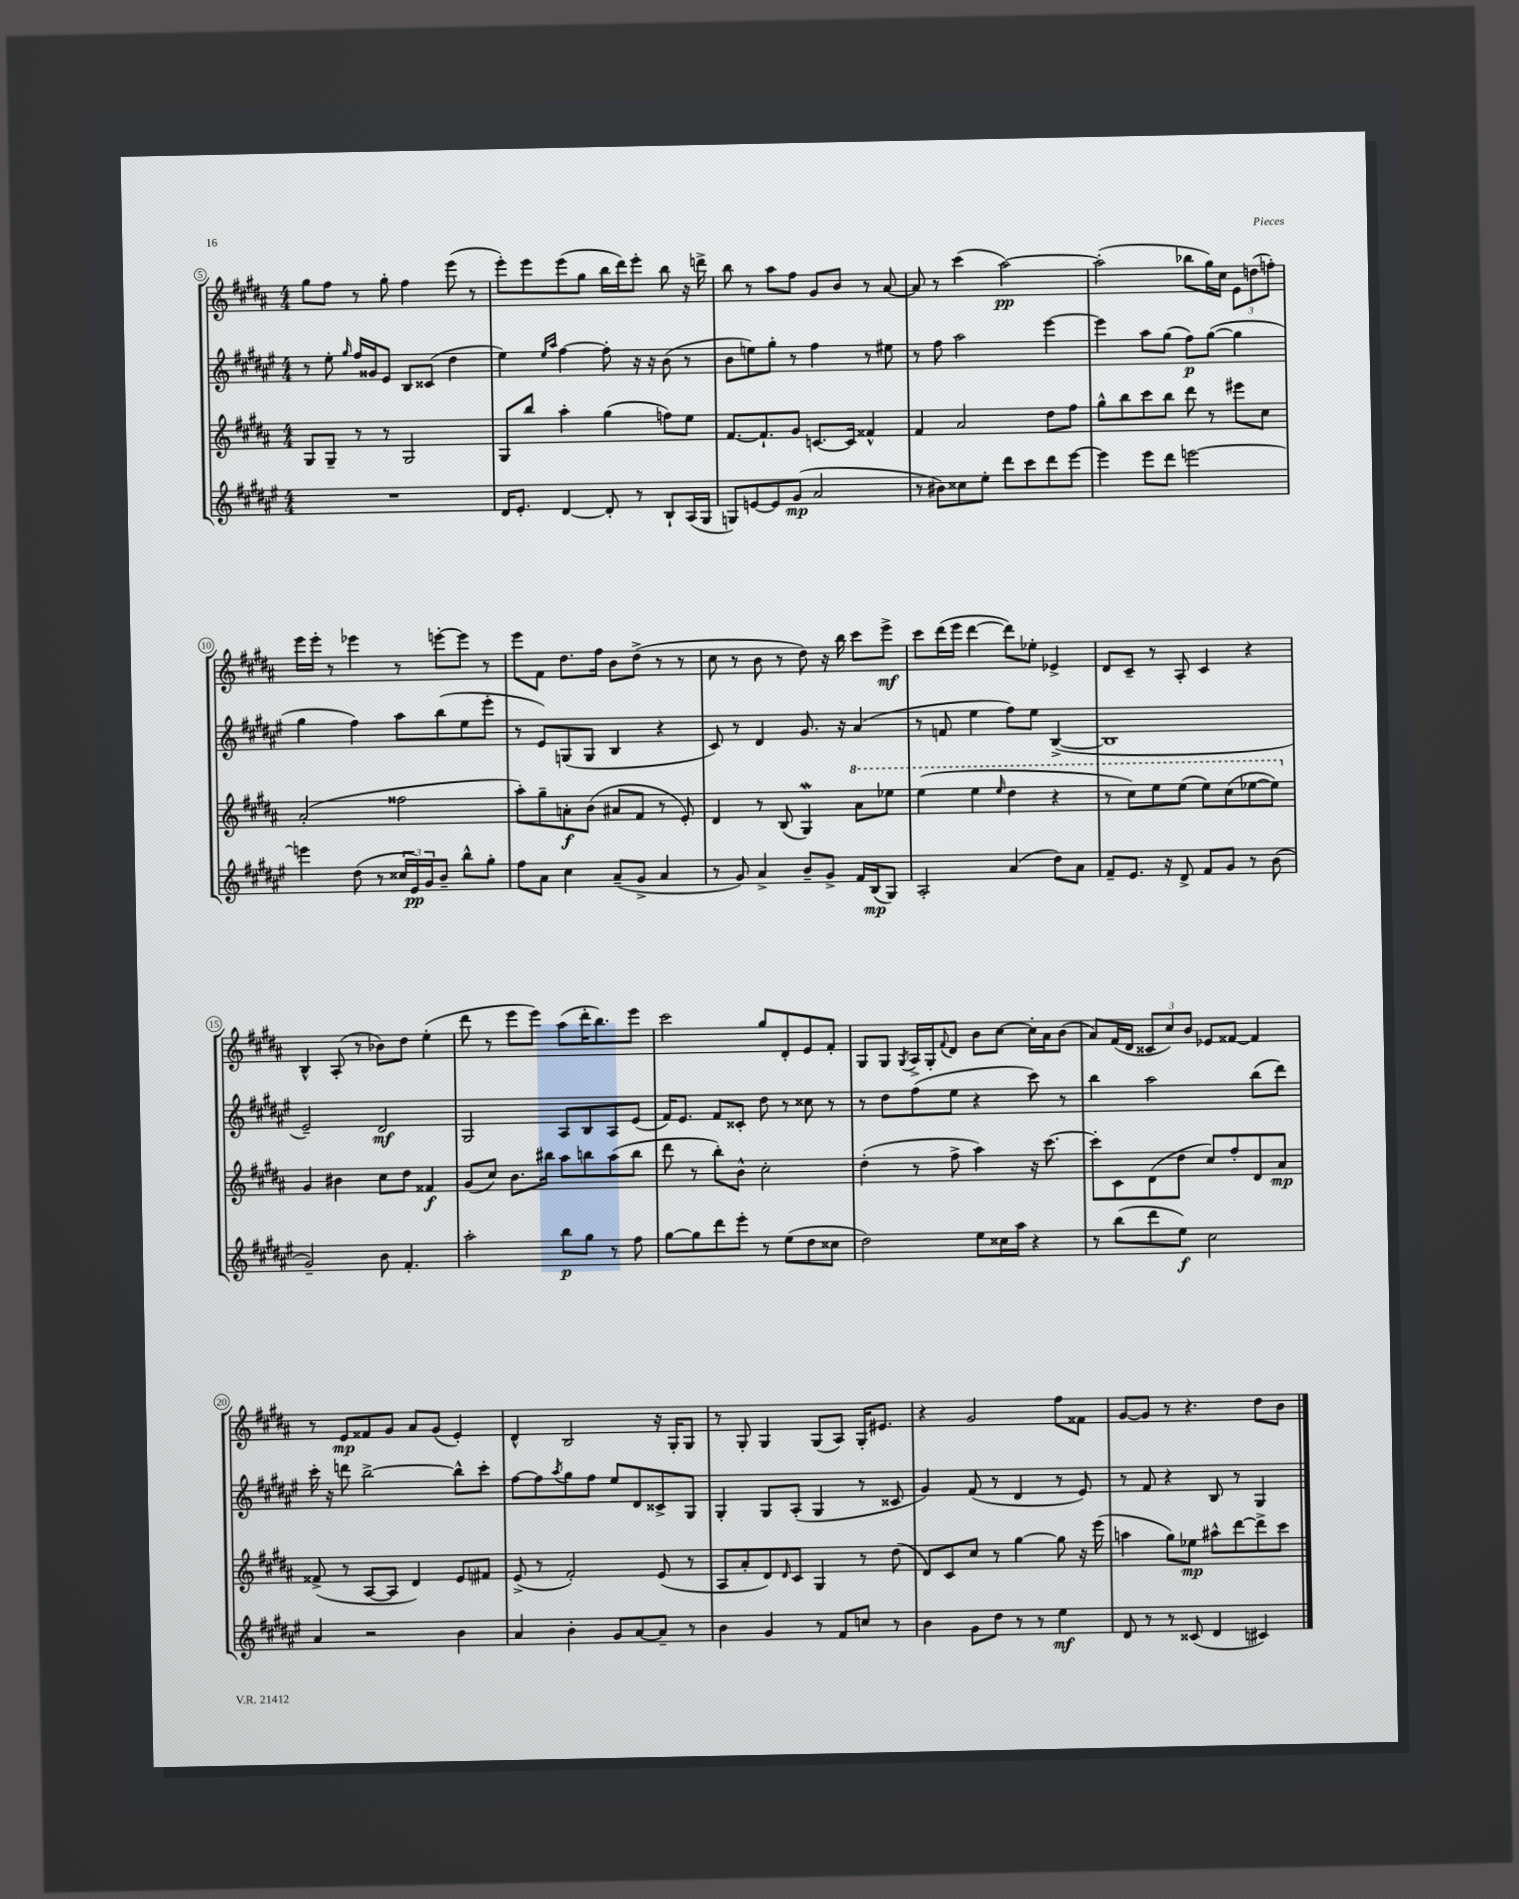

**kern	**kern	**kern	**kern
*staff4	*staff3	*staff2	*staff1
*clefG2	*clefG2	*clefG2	*clefG2
*k[f#c#g#d#a#e#]	*k[f#c#g#d#a#]	*k[f#c#g#d#a#e#]	*k[f#c#g#d#a#]
*M4/4	*M4/4	*M4/4	*M4/4
1r	8G#	8r	8gg#
.	8G#~	8ee#'	8ff#
.	.	16qqgg#	.
.	8r	16ff#	8r
.	.	16g##	.
.	8r	8e#	8gg#'
.	2G#	8B	4ff#
.	.	(8c##	.
.	.	4dd#	(8eee
.	.	.	8r
=	=	=	=
16d#	8G#	4ee#)	8eee')
8.e#'	.	.	.
.	8bb	.	8eee
.	.	16qqee#	.
.	.	16qqaa#	.
[4d#	4aa#'	[4ff#	(8eee
.	.	.	8gg#
8d#']	(4gg#	8ff#']	16bb
.	.	.	16ddd#)
8r	.	16r	8eee'
.	.	16r	.
8B`	8ff)	(8b	8bb
(16A#	8ee	8r	16r
16G#	.	.	16ddd^
=	=	=	=
8G)	[8.f#	8b	8bb
[8e	.	8ee)	8r
.	8.f#`]	.	.
8e]	.	8gg#'	8aa#
(8g#	8g#	8r	8ff#
2a#	[8.c	4ff#	8g#
.	.	.	8b
.	16c]	.	.
.	4f##^^	8r	8r
.	.	8ee#	[8a#
=	=	=	=
8r	4f#	8r	8a#]
8b#)	.	8ff#	8r
8cc##	2a#	2aa#	(4ccc#
8ee#'	.	.	.
8ddd#	.	.	[2aa#)
8ccc#	.	.	.
8ddd#	8dd#	[4eee#	.
[8eee#	8ff#	.	.
=	=	=	=
4eee#]	8gg#^^	4eee#]	(2aa#']
.	8bb	.	.
8eee#	8ccc#	8aa#	.
8ddd#	8bb	(8gg#	.
[2eee	8ddd#	8ff#)	8bb-
.	8r	([8gg#	16gg#)
.	.	.	16cc#
.	8eee#	4gg#]	12e
.	.	.	(12dd
.	8cc#	.	.
.	.	.	12ff')
=	=	=	=
4eee]	(2a#'	4gg#	16eee
.	.	.	16eee'
.	.	.	8r
(8dd#	.	4ff#)	4eee-
8r	.	.	.
24cc##	2ff##	8aa#	8r
24e#)	.	.	.
24g#	.	.	.
8b~	.	(8bb	[8eee'
8bb^^	.	8ee#	8eee]
8gg#'	.	8eee#'	8r
=	=	=	=
8ff#	8aa#')	8r	8eee
8a#	8gg#~	8e#)	8f#
4cc#	8a'	(8G	8.dd#
.	(8b	8G	.
.	.	.	16ff#
(8a#~	8a#	4B	8b
8g#^	8f#	.	(8dd#^
4a#	8r	4r	8r
.	8e')	.	8r
=	=	=	=
8r	4d#	8c#)	8cc#
8g#)	.	8r	8r
4a#^	8r	4d#	8b
.	(8B	.	8r
8b~	4G#)	8.g#	8dd#)
8g#^	.	.	16r
.	.	16r	16bb
16f#	8aa#	(4a#	8ccc#
(16B	.	.	.
8G#)	8eee-	.	8eee^
=	=	=	=
2A#'	(4eee	8r	8ccc#
.	.	8f	(16ddd#
.	.	.	16eee
.	4eee	4ee#	[4ddd#
.	16qqeee	.	.
(4a#	4ddd#	8ff#)	8ddd#])
.	.	8ee#	8ee-'
8dd#)	4r	([4B^	4e-^
8a#	.	.	.
=	=	=	=
8f#~	8r	1B]	8d#
8.e#	8ccc#)	.	8c#~
.	8eee	.	8r
16r	.	.	.
8d#^	(8eee	.	8A#'
8f#	8eee)	.	4c#
8g#	(8ccc#	.	.
8r	[8eee-	.	4r
(8b	8eee-])	.	.
=	=	=	=
2g#~)	4g#	2e#~)	4B^^
.	4b#	.	(8A#'
.	.	.	8r
8b	8cc#	2d#	8b-)
4.f#'	8dd#	.	8dd#
.	4f##	.	(4ee'
=	=	=	=
2aa#'	(8g#	2G#	8ddd#
.	8cc#)	.	8r
.	8.b	.	8eee
.	.	.	8eee)
.	16bb#	.	.
8bb	8aa#	8A#	(8aa#
8gg#	8bb	8B	16ddd#'
.	.	.	8.bb)
8r	(8aa#	8A#	.
8ff#	8bb	(8e#	8eee
=	=	=	=
[8gg#	8ddd#	16f#)	2ccc#
.	.	8.e#	.
8gg#]	8r	.	.
8ddd#	8bb')	8f#	.
8eee#'	8b^^	8c##'	.
8r	2cc#'	8dd#	8gg#
(8ee#	.	8r	8d#'
8dd#	.	8cc##	8e
8cc##	.	8r	8f#'
=	=	=	=
2dd#)	(4dd#'	8r	8G#
.	.	8dd#	8G#
.	.	.	8qG#
.	8r	(8ff#	16A#^
.	.	.	16G#'
.	.	.	8qqf#
.	8ff#^	8ee#	8d#
8ee#	4aa#)	4r	8b
16cc##	.	.	[8cc#
16aa#	.	.	.
4r	16r	8ccc#)	16cc#']
.	[8.ccc#	.	16a#
.	.	8r	(8b
=	=	=	=
8r	8ccc#']	4bb	8a#)
(8bb	8c#	.	(16f#
.	.	.	16d#
8ddd#	(8d#	2aa#	12c##
.	.	.	12cc#)
8ee#)	8dd#	.	.
.	.	.	12b
2cc#	8cc#)	.	8e-
.	8ff#'	.	[8f##
.	8d#	(8bb	4f##]
.	8a#	8ddd#)	.
=	=	=	=
4a#	(8f##^	16ccc#'	8r
.	.	16r	.
.	8r	8ddd	8e
2r	[8A#	[2bb^	8f##
.	8A#]	.	8g#
.	4d#)	.	8a#
.	.	.	(8g#
4b	8e	8bb^^]	4e')
.	8f#	8ccc#'	.
=	=	=	=
4a#	(8e^	[8ff#	4d#^^
.	8r	8ff#]	.
.	.	8qaa#	.
4b'	2f#')	8gg#	2B
.	.	8ff#	.
8g#	.	8ee#	.
[8a#	.	8d#	.
8a#~]	(8e	8c##^	16r
.	.	.	16G#'
8r	8r	8G#	8G#
=	=	=	=
4b	8A#	4G#'	8r
.	8a#'	.	8G#'
4g#	8d#)	8G#	4G#
.	16qqd#	.	.
.	8c#	(8A#'	.
8r	4G#	4G#	(8G#
8f#	.	.	8A#)
8cc	8r	8r	16G#'
.	.	.	8.e#
8r	(8dd#	8c##	.
=	=	=	=
4b	8d#)	4g#)	4r
.	8c#	.	.
8g#	8cc#	(8f#	2g#
8dd#	8r	8r	.
8r	[4gg#	4d#	.
8r	.	.	.
4ee#	8gg#]	8r	8ff#
.	16r	8e#)	8f##
.	(16eee	.	.
=	=	=	=
8d#	4aa	8r	[8g#
8r	.	8f#	8g#]
8r	8gg#)	4r	8r
(8c##	8ee-	.	4.r
4d#	8aa#^^	8B	.
.	[8ddd#	8r	.
4c#)	8ddd#^]	4G#	8dd#
.	8ccc#	.	8b
==	==	==	==
*-	*-	*-	*-
